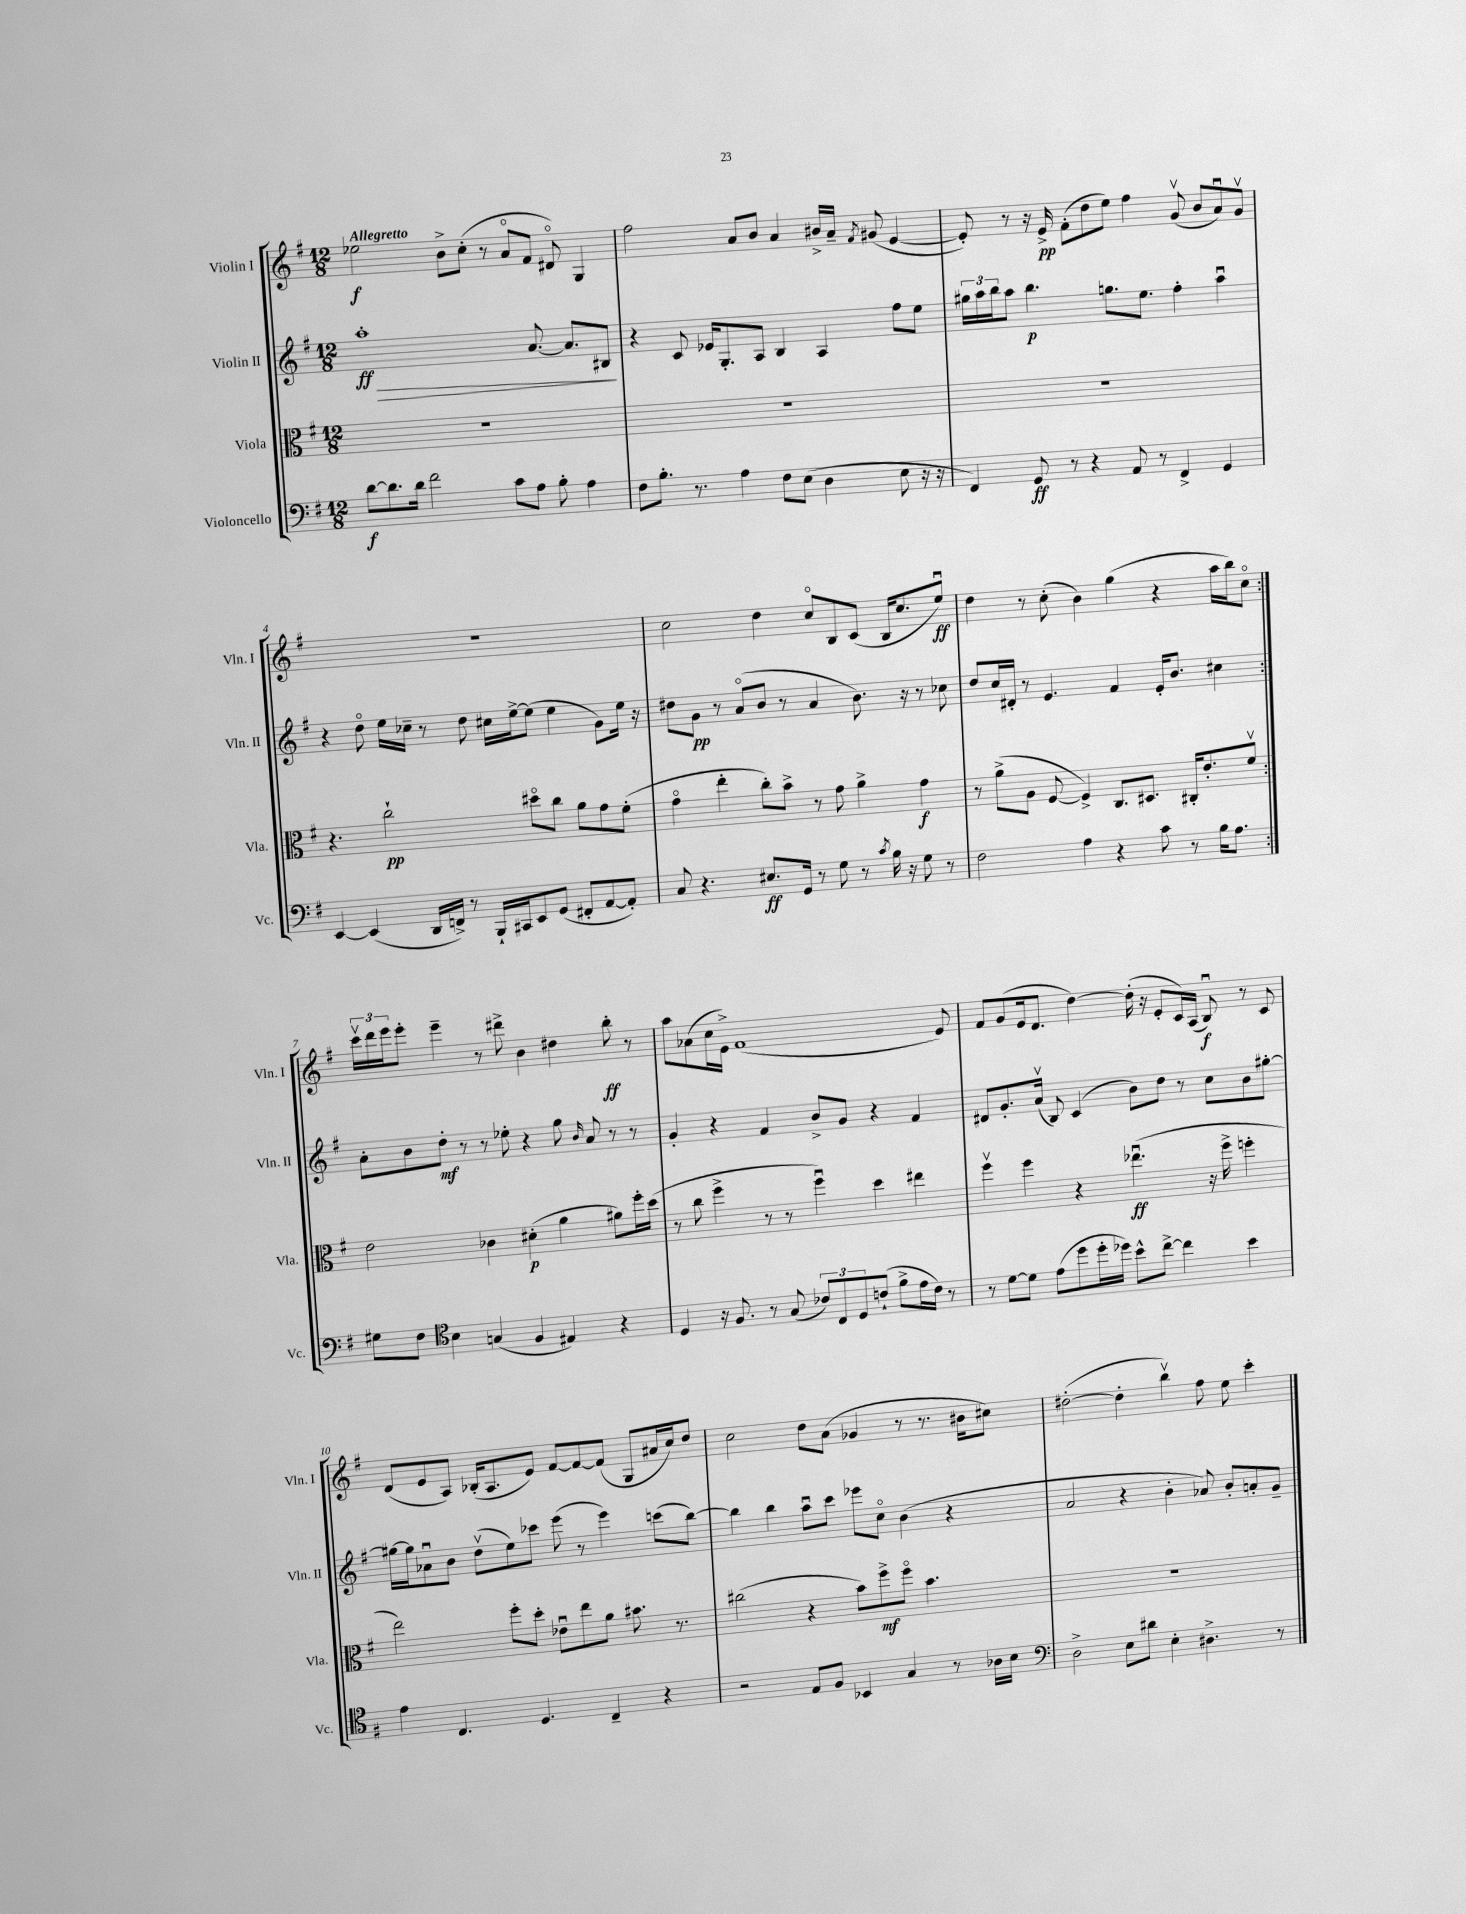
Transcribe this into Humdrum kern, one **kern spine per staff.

**kern	**dynam	**kern	**dynam	**kern	**dynam	**kern	**dynam
*part4	*part4	*part3	*part3	*part2	*part2	*part1	*part1
*staff4	*staff4	*staff3	*staff3	*staff2	*staff2	*staff1	*staff1
*I"Violoncello	*	*I"Viola	*	*I"Violin II	*	*I"Violin I	*
*I'Vc.	*	*I'Vla.	*	*I'Vln. II	*	*I'Vln. I	*
*clefF4	*	*clefC3	*	*clefG2	*	*clefG2	*
*k[f#]	*	*k[f#]	*	*k[f#]	*	*k[f#]	*
*M12/8	*	*M12/8	*	*M12/8	*	*M12/8	*
=1	=1	=1	=1	=1	=1	=1	=1
!	!	!	!	!	!	!LO:TX:a:B:t=Allegretto	!
!	!	!	!	!	!LO:HP:b	!	!
[8d\L	f	1.r	.	1aa'	> ff	2ee-X\	f
8.d\]	.	.	.	.	.	.	.
16d\Jk	.	.	.	.	.	.	.
2f#\	.	.	.	.	.	.	.
.	.	.	.	.	.	8b^\L	.
.	.	.	.	.	.	(8cc'\J	.
.	.	.	.	.	.	8r	.
8c\L	.	.	.	.	.	8a/L	.
8A\J	.	.	.	[8.a/	.	8f#/J	.
8B'\	.	.	.	.	.	8d#X/)	.
.	.	.	.	8.a/L]	.	.	.
4A\	.	.	.	.	.	4G/	.
.	.	.	.	8B#X/J	.	.	.
.	.	.	.	.	]	.	.
=2	=2	=2	=2	=2	=2	=2	=2
8F#\L	.	1.r	.	4r	.	2ff#\	.
8.B'\J	.	.	.	.	.	.	.
.	.	.	.	8c/	.	.	.
8.r	.	.	.	.	.	.	.
.	.	.	.	16e-X/KL	.	.	.
.	.	.	.	8.G'/	.	.	.
4A\	.	.	.	.	.	8a/L	.
.	.	.	.	8A/J	.	8b/J	.
8F#\L	.	.	.	4B/	.	4a/	.
(8E\J	.	.	.	.	.	.	.
4D\	.	.	.	4A/	.	16b#X^/LL	.
.	.	.	.	.	.	16a~/JJ	.
.	.	.	.	.	.	8qf#/	.
.	.	.	.	.	.	(8g#X/	.
8E\	.	.	.	8ff#\L	.	[4e/	.
16r	.	.	.	8ee\J	.	.	.
16r	.	.	.	.	.	.	.
=3	=3	=3	=3	=3	=3	=3	=3
4FF#/)	.	1.r	.	24gg#X\LL	.	8e'/])	.
.	.	.	.	24aa\	.	.	.
.	.	.	.	24bb\J	.	.	.
.	.	.	.	8aa\J	.	8r	.
8GG/	ff	.	.	4.bb\	p	16r	.
.	.	.	.	.	.	16e^/	pp
8r	.	.	.	.	.	(8f#'\L	.
4r	.	.	.	.	.	8dd\	.
.	.	.	.	8.ggn\L	.	8ee\J)	.
8AA/	.	.	.	.	.	4ff#\	.
.	.	.	.	8.ee\J	.	.	.
8r	.	.	.	.	.	.	.
4FF#^/	.	.	.	4ff#'\	.	(8gv/	.
.	.	.	.	.	.	8b/L	.
4GG/	.	.	.	4aau\	.	8au/)	.
.	.	.	.	.	.	8gv/J	.
!!LO:LB:g=z
=4	=4	=4	=4	=4	=4	=4	=4
[4EE/	.	4.r	.	4r	.	1.r	.
(4EE/]	.	.	.	8dd\	.	.	.
.	.	2cc`\	pp	16ee\LL	.	.	.
.	.	.	.	16cc-X~\JJ	.	.	.
16DD/LL	.	.	.	8r	.	.	.
16FFn^/JJ)	.	.	.	.	.	.	.
8r	.	.	.	8dd\	.	.	.
16BBB`/LL	.	.	.	16cc#X\LL	.	.	.
16CC#X/J	.	.	.	[16ee^\J	.	.	.
8EE/	.	8dd#X\L	.	(8ee\J]	.	.	.
(8GG/J	.	8cc\J	.	4ee\	.	.	.
8FF#X'/L	.	8a\L	.	.	.	.	.
[8AA/	.	8g\	.	8g\L)	.	.	.
8AA'/J])	.	(8f#'\J	.	16ee\Jk	.	.	.
.	.	.	.	16r	.	.	.
=5	=5	=5	=5	=5	=5	=5	=5
8C/	.	4g\	.	8dd#X\L	.	2cc\	.
4.r	.	.	.	8g\J	pp	.	.
.	.	4ee'\	.	8r	.	.	.
.	.	.	.	(8a/L	.	.	.
8.E#X/L	ff	8cc'\L)	.	8b/J	.	4dd\	.
.	.	8b^\J	.	8r	.	.	.
16GG/Jk	.	.	.	.	.	.	.
8r	.	8r	.	4a/	.	8cc/L	.
8G\	.	8g\	.	.	.	8B/	.
8r	.	4a^\	.	8.b\)	.	(8c/J	.
8qc/	.	.	.	.	.	.	.
16B\	.	.	.	.	.	16B/KL	.
16r	.	.	.	16r	.	8.cc/	.
8G\	.	4g\	f	8r	.	.	.
8r	.	.	.	8cc-X\	.	8eeu/J)	ff
=6	=6	=6	=6	=6	=6	=6	=6
2F#\	.	8r	.	8dd/L	.	4dd\	.
.	.	(8a^\L	.	16cc/L	.	.	.
.	.	.	.	16d#X'/JJ	.	.	.
.	.	8A\J	.	8r	.	8r	.
.	.	[8F#/	.	4.e/	.	(8cc'\	.
4A\	.	4F#^/])	.	.	.	4b\)	.
4r	.	8.C/L	.	4f#/	.	(4gg\	.
.	.	8.D#X/J	.	.	.	.	.
8c\	.	.	.	16e'/KL	.	4r	.
.	.	.	.	8.b/J	.	.	.
8r	.	16C#X'/KL	.	.	.	.	.
.	.	8.e'/	.	.	.	.	.
16B\KL	.	.	.	4cc#X\	.	16aa\LL	.
8.A\J	.	.	.	.	.	16bb\J)	.
.	.	8f#v/J	.	.	.	8cc\J	.
!!LO:LB:g=z
=7:|!	=7:|!	=7:|!	=7:|!	=7:|!	=7:|!	=7:|!	=7:|!
8G#X\L	.	2e\	.	8a'\L	.	24cccv\LL	.
.	.	.	.	.	.	24ddd\	.
.	.	.	.	.	.	24eee\J	.
8F#\J	.	.	.	8b\	.	8eee'\J	.
*clefC4	*	*	*	*	*	*	*
4B\	.	.	.	8dd'\J	mf	4eee~\	.
.	.	.	.	8r	.	.	.
(4Gn/	.	4c-X\	.	8r	.	8r	.
.	.	.	.	8ee-X'\	.	8ddd#X^\	.
4F#/	.	(4d#X'\	p	4r	.	4b\	.
4E#X/)	.	4a\	.	8gg\	.	4dd#X\	.
.	.	.	.	16qqb/	.	.	.
.	.	.	.	8a/	.	.	.
4r	.	8a#X\L)	.	8r	.	8bb'\	ff
.	.	16ff#'\L	.	8r	.	8r	.
.	.	(16dd\JJ	.	.	.	.	.
=8	=8	=8	=8	=8	=8	=8	=8
4D/	.	8r	.	4g'/	.	8aa\L	.
.	.	8cc\	.	.	.	(8a-X\	.
16r	.	4ff#^\	.	4r	.	16cc\L	.
8.F#/	.	.	.	.	.	16e^\JJ)	.
.	.	.	.	.	.	(1f#	.
8r	.	8r	.	4f#/	.	.	.
(8G/	.	8r	.	.	.	.	.
12c-X/L)	.	4ff#u\)	.	8b^/L	.	.	.
12C/	.	.	.	.	.	.	.
.	.	.	.	8g/J	.	.	.
12D/	.	.	.	.	.	.	.
(8cn`/J	.	4dd\	.	4r	.	.	.
8f#^\L	.	.	.	.	.	.	.
16e\L	.	4ee#X\	.	4f#/	.	.	.
16c\JJ)	.	.	.	.	.	.	.
8r	.	.	.	.	.	8e/)	.
=9	=9	=9	=9	=9	=9	=9	=9
8r	.	4ff#v\	.	8d#X/L	.	8f#/L	.
[8d\L	.	.	.	8.g'/	.	(8g/	.
8d\J]	.	4ff#\	.	.	.	16e/k	.
.	.	.	.	(16av/Jk	.	8.d/J	.
(8e\L	.	.	.	8B/)	.	.	.
8dd\	.	4r	.	(4c/	.	[4dd\)	.
16dd'\L	.	.	.	.	.	.	.
16dd-X\JJ)	.	.	.	.	.	.	.
8b^^\L	.	(4.ee-Xu\	ff	8b\L)	.	(16dd'\]	.
.	.	.	.	.	.	16r	.
[8cc^\J	.	.	.	8dd\J	.	8e'/L	.
4cc\]	.	.	.	8r	.	16c/L)	.
.	.	.	.	.	.	(16A/JJ	.
.	.	16r	.	8cc\L	.	8Bu/)	f
.	.	16ff#^\	.	.	.	.	.
4b\	.	4ffn'\	.	8b\	.	8r	.
.	.	.	.	[8gg#X'\J	.	8c/	.
!!LO:LB:g=z
=10	=10	=10	=10	=10	=10	=10	=10
4e\	.	2ee\)	.	16gg#X\LL_	.	(8d/L	.
.	.	.	.	16gg#\J]	.	.	.
.	.	.	.	8a-Xu\	.	8e/	.
4.C/	.	.	.	8b\J	.	8A/J)	.
.	.	.	.	(8ddv\L	.	(16B-X'/KL	.
.	.	.	.	.	.	8.A/	.
.	.	8ff#'\L	.	8ee\)	.	.	.
4.D/	.	8dd'\J	.	8ccc-X\J	.	8e/J)	.
.	.	8e-Xu\L	.	(8eee\	.	[8f#/L	.
.	.	8ee\	.	8r	.	8f#/_	.
4C~/	.	8a\J	.	4eee\)	.	(8f#/J]	.
.	.	8.b#X\	.	.	.	8G/L	.
4r	.	.	.	(8cccn\L	.	16a#X/L	.
.	.	8.r	.	.	.	16cc/J)	.
.	.	.	.	[8bb\J)	.	8dd/J	.
=11	=11	=11	=11	=11	=11	=11	=11
2r	.	(2cc#X\	.	4bb\]	.	2cc\	.
.	.	.	.	4bb\	.	.	.
8E/L	.	4r	.	8aau\L	.	8dd\L	.
8F#/J	.	.	.	8ccc\J	.	(8a\J	.
4BB-X/	.	8b\L)	.	8eee-X\L	.	4g-X/	.
.	.	8ff#^\	mf	8cc\J	.	.	.
4G/	.	8ff#\J	.	(4b\	.	8r	.
.	.	4.b\	.	.	.	8.r	.
8r	.	.	.	4r	.	.	.
.	.	.	.	.	.	16b#X\KL	.
16A-X\LL	.	.	.	.	.	8cc#X\J)	.
16B\JJ	.	.	.	.	.	.	.
=12	=12	=12	=12	=12	=12	=12	=12
*clefF4	*	*	*	*	*	*	*
2D^\	.	1.r	.	2a/	.	([2dd#X'\	.
8E\L	.	.	.	4r	.	4dd#'\]	.
8d#X\J	.	.	.	.	.	.	.
4E'\	.	.	.	4b'\	.	4bbv\)	.
4.D#X^\	.	.	.	8a-X/)	.	8ff#\	.
.	.	.	.	8b'/L	.	8ee\	.
.	.	.	.	8an'/	.	4ccc'\	.
8r	.	.	.	8g~/J	.	.	.
==	==	==	==	==	==	==	==
*-	*-	*-	*-	*-	*-	*-	*-
